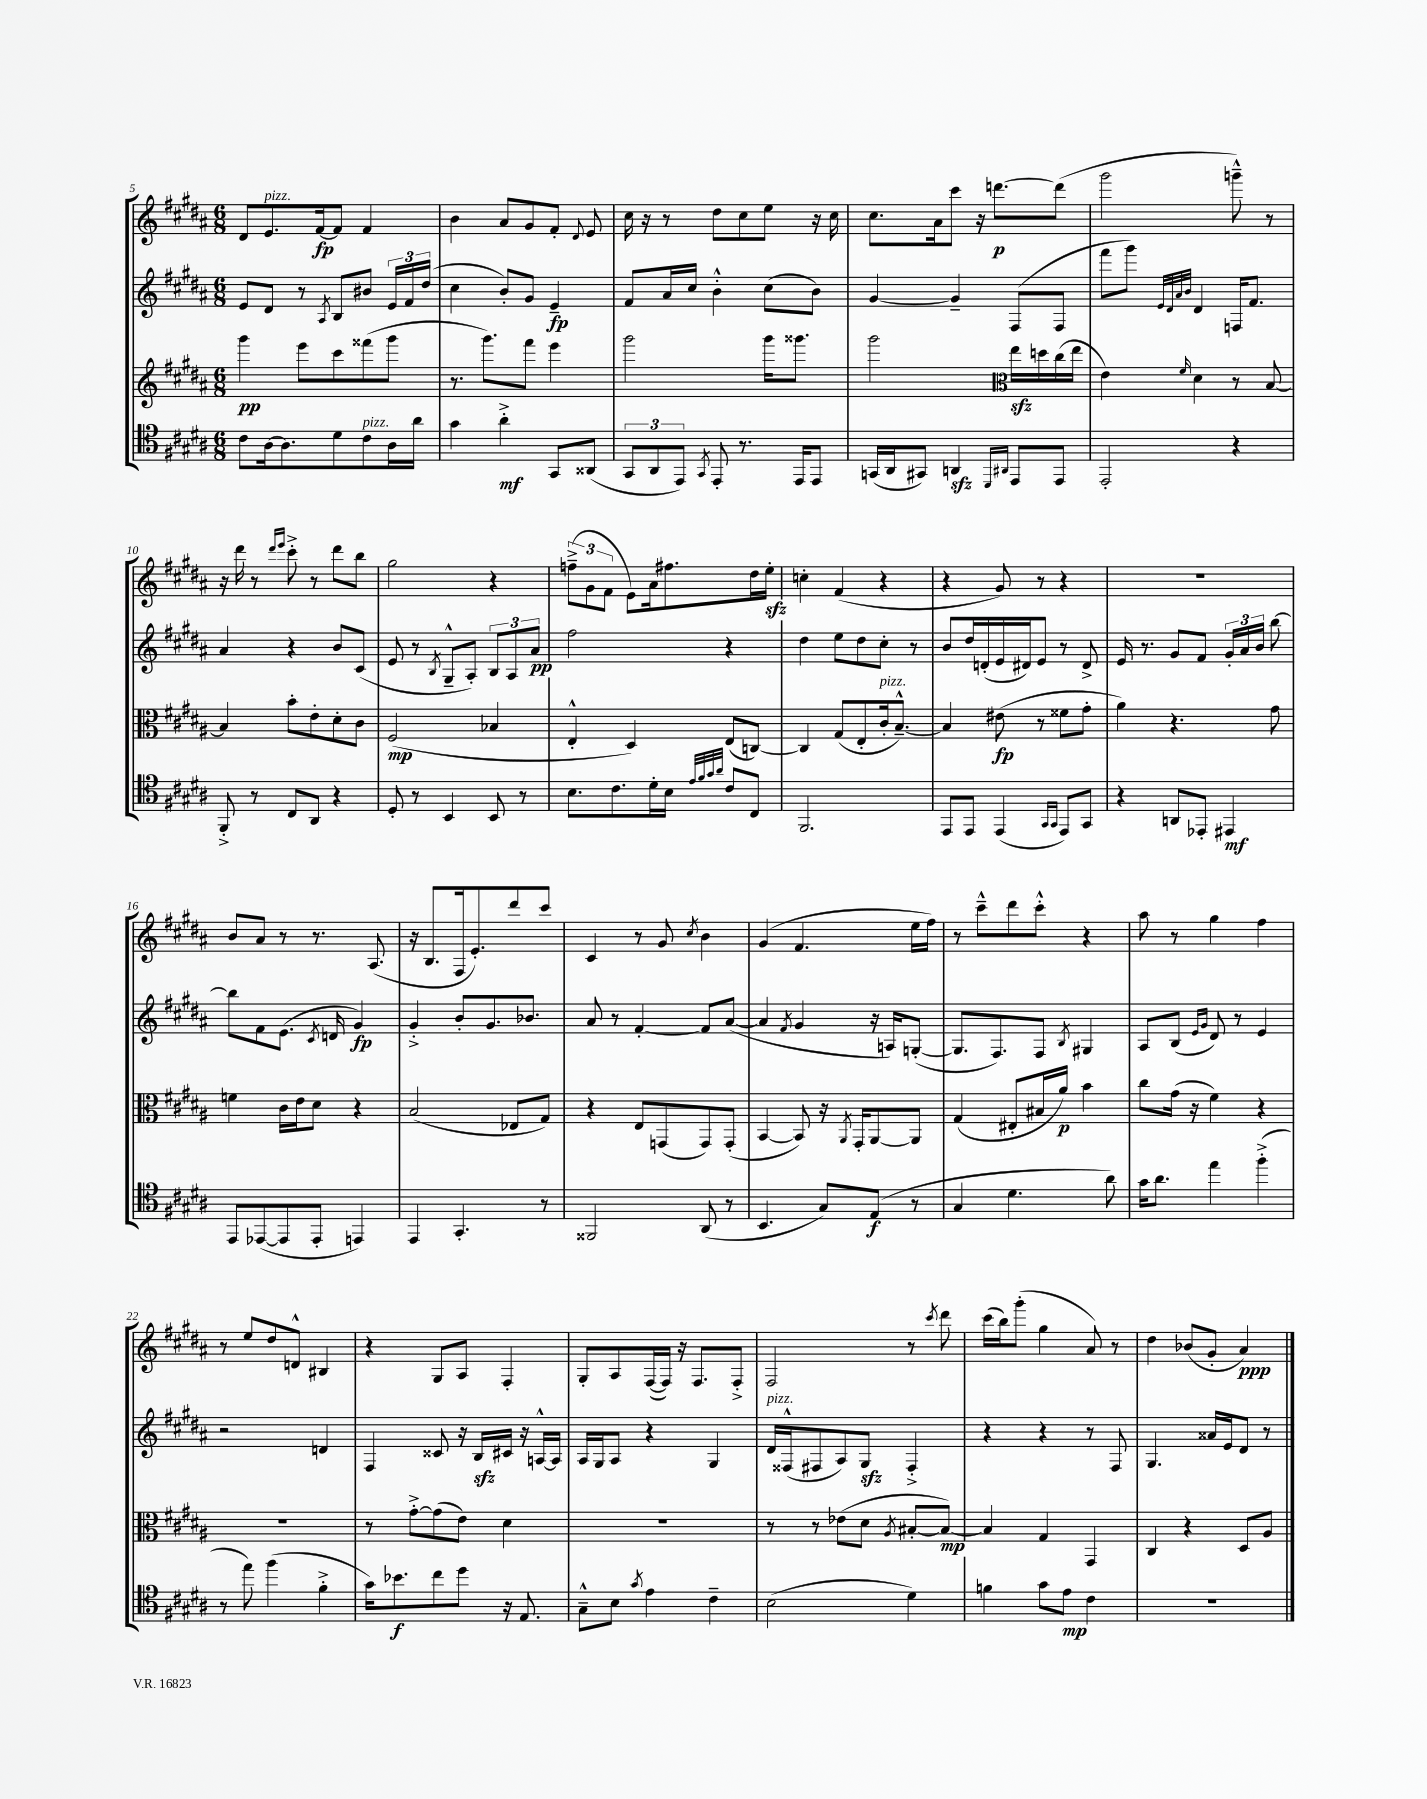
<<
\new StaffGroup <<
\new Staff = "s0" {
    \clef treble \key b \major \numericTimeSignature \time 6/8
    \autoBeamOff dis'8[ e'8.^\markup { \italic "pizz." } fis'16~\fp fis'8] fis'4 |
    b'4 ais'8[ gis'8 fis'8]-. \appoggiatura { dis'8 } e'8 |
    cis''16 r16 r8 dis''8[ cis''8 e''8] r16 cis''16 |
    cis''8.[ ais'16 cis'''8] r16 d'''8.[~\p d'''8]( |
    gis'''2 g'''8---^) r8 |
    r16 dis'''16 r8 \grace { dis'''16[ e'''16] } cis'''8-.-> r8 dis'''8[ b''8] |
    gis''2 r4 |
    \tuplet 3/2 { f''8[--->( gis'8 fis'8] } e'8[) ais'16 fis''8. dis''16 e''16]-.\sfz |
    c''4-. fis'4( r4 |
    r4 gis'8) r8 r4 |
    R2. |
    b'8[ ais'8] r8 r8. ais8.( |
    r16 b8.[ fis16 e'8.-.) dis'''8 cis'''8] |
    cis'4 r8 gis'8 \acciaccatura { cis''8 } b'4 |
    gis'4( fis'4. e''16[ fis''16]) |
    r8 cis'''8[---^ dis'''8 cis'''8]-.-^ r4 |
    ais''8 r8 gis''4 fis''4 |
    r8 e''8[ dis''8 d'8]-^ bis4 |
    r4 gis8[ ais8] fis4-. |
    gis8[-. ais8 fis16~( fis16]) r16 fis8.[ fis8]-.-> |
    fis2 r8 \acciaccatura { cis'''8 } dis'''8 |
    cis'''16[( b''16) gis'''8]-.( gis''4 ais'8) r8 |
    dis''4 bes'8[( gis'8]-. ais'4\ppp) \bar "|." |
}
\new Staff = "s1" {
    \clef treble \key b \major \numericTimeSignature \time 6/8
    \autoBeamOff e'8[ dis'8] r8 \acciaccatura { ais8 } b8[ bis'8] \tuplet 3/2 { e'16[ fis'16 dis''16]( } |
    cis''4 b'8[-.) gis'8] e'4--\fp |
    fis'8[ ais'16 cis''16] b'4-.-^ cis''8[( b'8]) |
    gis'4~ gis'4-- fis8[( fis8] |
    fis'''8[ gis'''8]) \grace { e'32[ dis'32 ais'32 b'32] } dis'4 f16[ fis'8.] |
    ais'4 r4 b'8[ cis'8]( |
    e'8 r8 \acciaccatura { b8 } gis8[---^ ais8]-.) \tuplet 3/2 { b8[ ais8 ais'8]\pp } |
    fis''2 r4 |
    dis''4 e''8[ dis''8 cis''8]-. r8 |
    b'8[ dis''16 d'16-.( e'16 dis'16) e'8] r8 dis'8-> |
    e'16 r8. gis'8[ fis'8] \tuplet 3/2 { gis'16[-. ais'16 b'16] } b''8~ |
    b''8[ fis'8 e'8.]( \acciaccatura { cis'8 } d'16 gis'4\fp) |
    gis'4-.-> b'8[-. gis'8. bes'8.] |
    ais'8 r8 fis'4~-. fis'8[ ais'8]~( |
    ais'4 \acciaccatura { fis'8 } gis'4 r16 a16[) g8]~-.( |
    g8.[ fis8.) fis8] \acciaccatura { b8 } gis4 |
    ais8[ b8]( \grace { e'16[ gis'16] } dis'8) r8 e'4 |
    r2 d'4 |
    fis4 cisis'8 r16 b16[\sfz cis'16] r16 a16[~-^ a16] |
    ais16[ gis16 ais8] r4 gis4 |
    dis'16[^\markup { \italic "pizz." } fisis16-^( fis8 ais8) gis8]\sfz fis4-.-> |
    r4 r4 r8 fis8 |
    gis4. aisis'16[ e'16 dis'8] r8 \bar "|." |
}
\new Staff = "s2" {
    \clef treble \key b \major \numericTimeSignature \time 6/8
    \autoBeamOff gis'''4\pp e'''8[ cis'''8 fisis'''8( gis'''8] |
    r8. gis'''8.[) fis'''8] e'''4 |
    gis'''2 gis'''16[ gisis'''8.] |
    gis'''2 \clef alto e''16[\sfz d''16 cis''16( e''16] |
    e'4) \grace { fis'16 } dis'4 r8 b8~ |
    b4 b'8[-. e'8-. dis'8-. cis'8] |
    fis2\mp( bes4 |
    e4-.-^ dis4) e8[( c8]~) |
    c4 gis8[( e8-. cis'16-.^\markup { \italic "pizz." } b8.]~---^) |
    b4 eis'8\fp( r8 fisis'8[ gis'8]-. |
    ais'4) r4. gis'8 |
    f'4 cis'16[ e'16 dis'8] r4 |
    b2( ees8[ gis8]) |
    r4 e8[ g,8( g,8) g,8]-.( |
    b,4~ b,8) r16 \acciaccatura { ais,8 } gis,16[-. ais,8~ ais,8] |
    gis4( eis8[-. bis16 ais'16]\p) b'4 |
    cis''8[ gis'16]( r16 fis'4) r4 |
    R2. |
    r8 gis'8[~-.-> gis'8( e'8]) dis'4 |
    r2. |
    r8 r8 ees'8[( dis'8] \acciaccatura { ais8 } bis8[~-. bis8]~\mp) |
    bis4 gis4 gis,4 |
    cis4 r4 dis8[ ais8] \bar "|." |
}
\new Staff = "s3" {
    \clef tenor \key b \major \numericTimeSignature \time 6/8
    \autoBeamOff cis'8[ ais16~ ais8. dis'8 cis'8^\markup { \italic "pizz." } ais16 ais'16] |
    gis'4 ais'4-.->\mf gis,8[ aisis,8]( |
    \tuplet 3/2 { gis,8[ ais,8 e,8]) } \acciaccatura { gis,8 } e,8-. r8. e,16[ e,8] |
    g,16[( ais,16 gis,8]) a,4\sfz \grace { dis,16[ ais,16] } e,8[ e,8] |
    e,2-. r4 |
    fis,8-.-> r8 cis8[ ais,8] r4 |
    dis8-. r8 b,4 b,8 r8 |
    b8.[ cis'8. dis'16-. b16] \grace { e'32[ fis'32 gis'32 ais'32] } cis'8[ cis8] |
    fis,2. |
    e,8[ e,8] e,4( \grace { gis,16[ gis,16] } e,8[) gis,8] |
    r4 a,8[ ees,8]-. eis,4\mf |
    e,8[ ees,8~( ees,8 ees,8]-. e,4) |
    e,4 gis,4.-. r8 |
    fisis,2 ais,8( r8 |
    b,4. gis8[) e8]\f( r8 |
    gis4 dis'4. ais'8) |
    gis'16[ ais'8.] e''4 fis''4-.->( |
    r8 e''8) fis''4( fis'4-.-> |
    gis'16[) bes'8.\f cis''8 dis''8] r16 e8. |
    gis8[---^ b8] \acciaccatura { gis'8 } e'4 cis'4-- |
    b2( dis'4) |
    f'4 gis'8[ e'8]\mp cis'4 |
    R2. \bar "|." |
}
>>
>>
\layout { \context { \Score currentBarNumber = #5 } }
